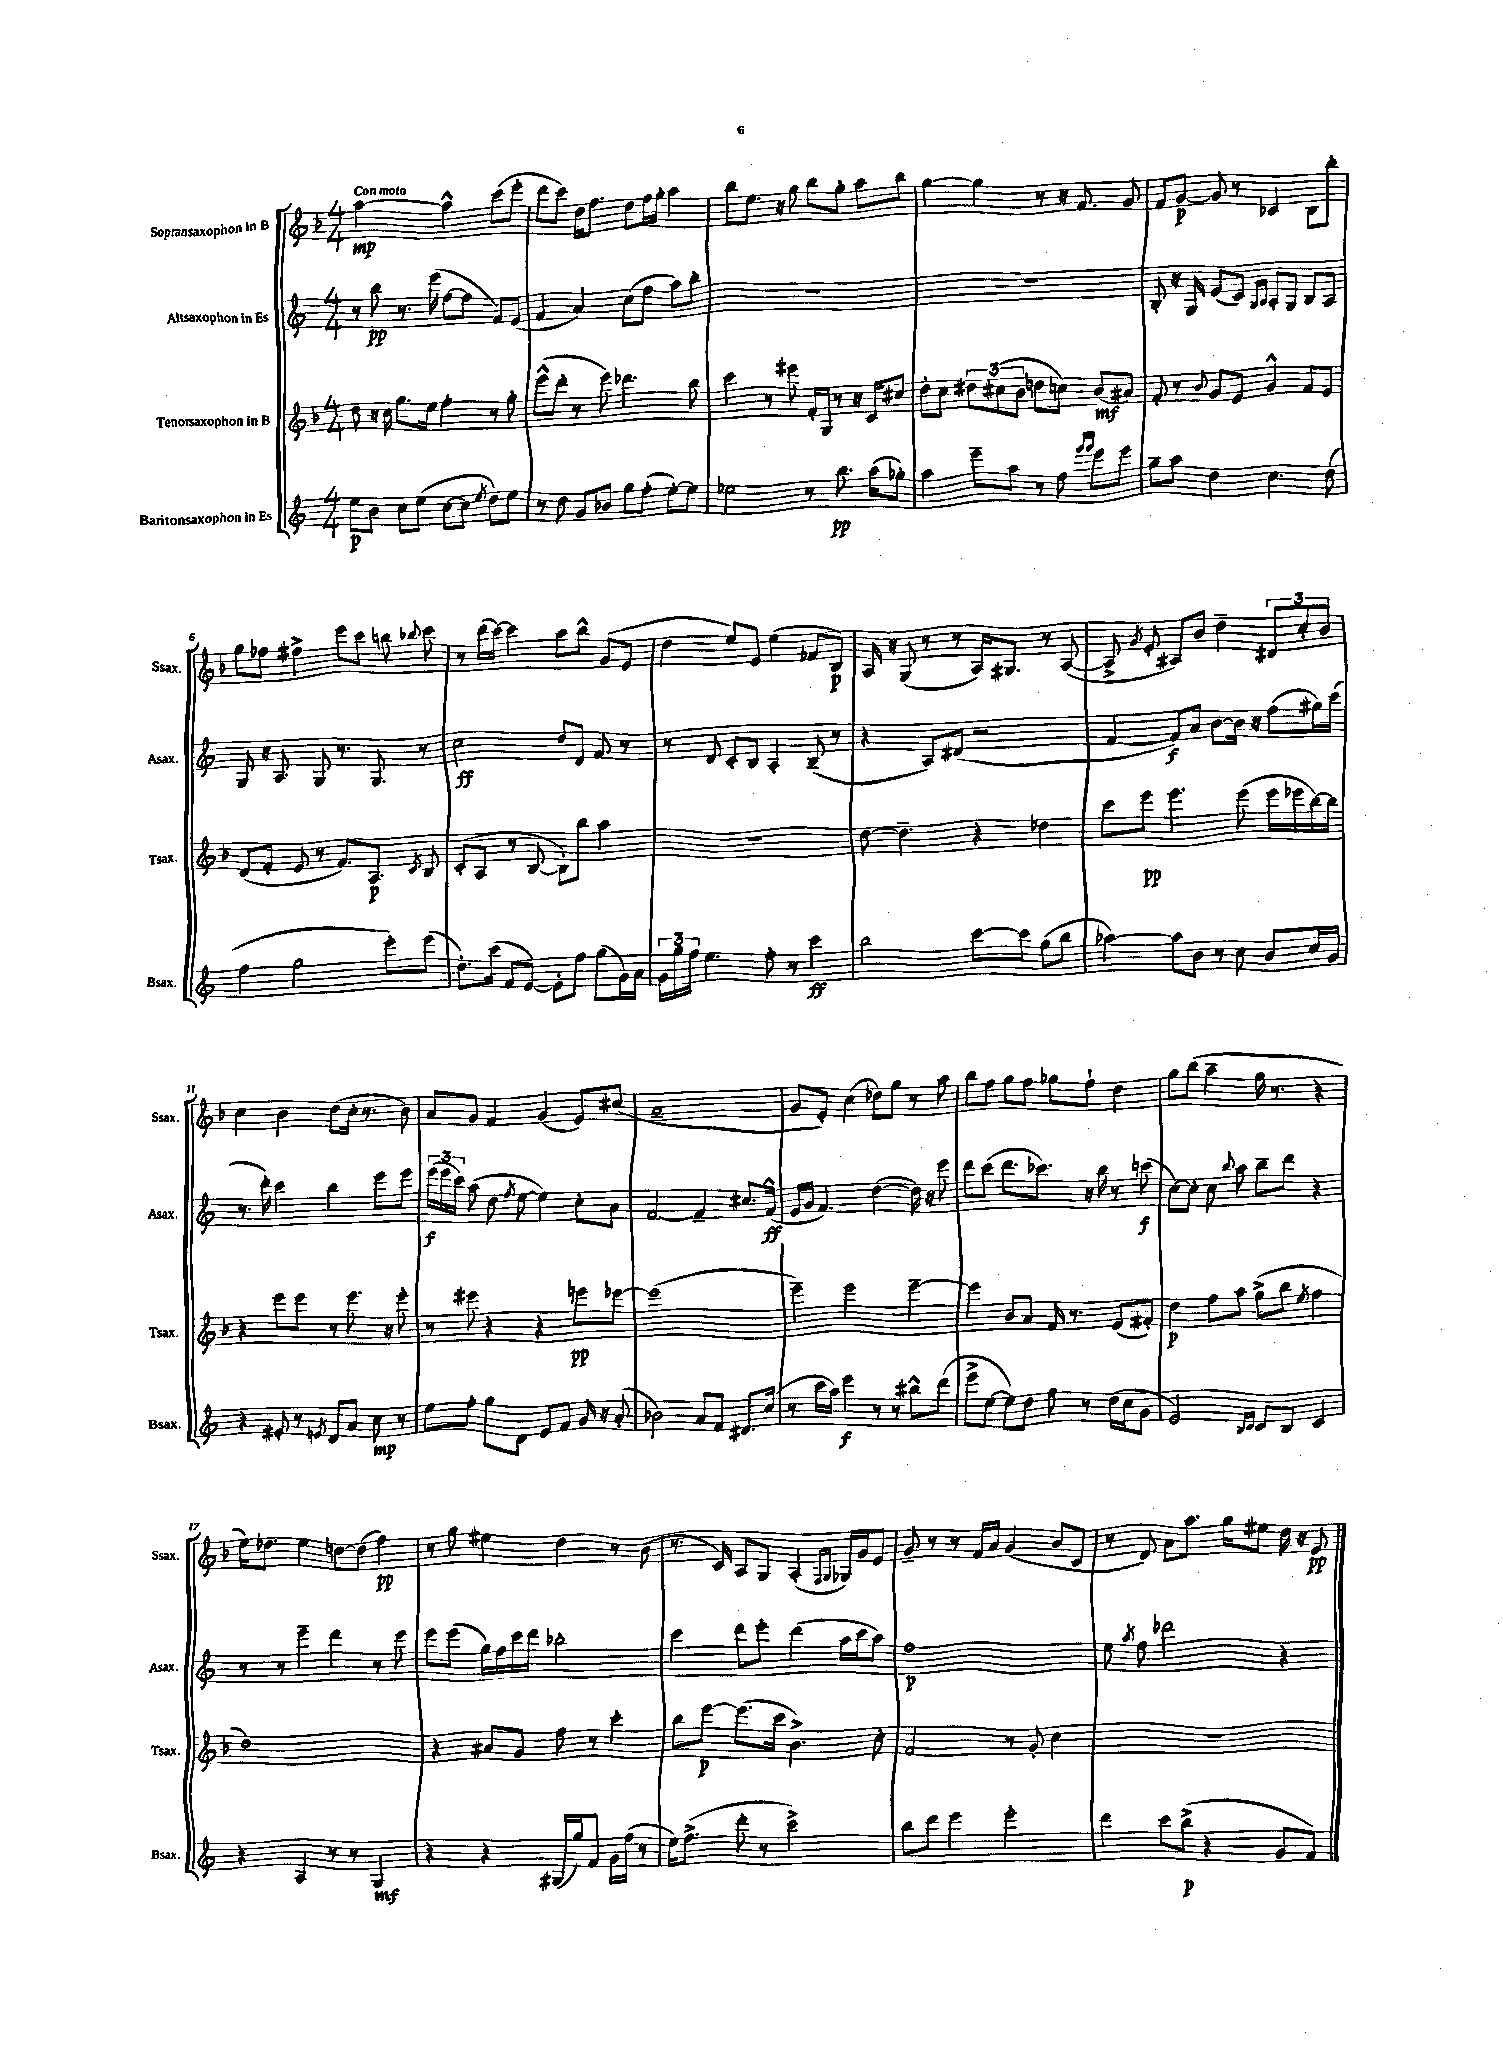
<<
\new StaffGroup <<
\new Staff = "s0" \with { instrumentName = "Sopransaxophon in B" shortInstrumentName = "Ssax." } {
    \clef treble \key f \major \numericTimeSignature \time 4/4 \tempo "Con moto"
    \autoBeamOff a''2~\mp a''4-^ c'''8[( e'''8]-. |
    d'''8[ c'''8]) d''16[ f''8.] d''8[ f''16 g''16]-. a''4 |
    bes''8[ e''8.] r16 g''8 bes''8[ g''8]-. a''8[ bes''8] |
    g''4~ g''4 r8 r16 f'8. g'8 |
    f'8[ g'8]~\p g'8 r8 ces'4 bes8[ bes''8]-. |
    g''8[ fes''8] fis''4-> e'''8[ c'''8] b''8 \appoggiatura { bes''8 } c'''8 |
    r8 d'''16[( c'''16]~) c'''4 a''8[ bes''8]-^ g'8[( e'8] |
    d''4 e''8[) e'8] e''4( fes'8[ bes8]\p) |
    a16 r16 g8( r8 r8 a16[) gis8.] r8 a8~( |
    a8-> \acciaccatura { g'8 } e'8-. ais8[) bes'8] d''4-- \tuplet 3/2 { dis'8[ c''8-. bes'8] } |
    c''4 bes'4 d''8[( c''16]-. r8. bes'8) |
    a'8[ g'8] f'4 g'4( e'8[) cis''8]( |
    a'1-- |
    g'8[ e'8]-.) c''4( des''8[) g''8] r8 a''8 |
    bes''8[ f''8] g''8[ f''8] ges''8[ f''8]-! d''4 |
    g''8[ bes''8]( a''4-- g''16 r8. r4 |
    e''16[) des''8.] e''4 d''8[~ d''8]( f''4\pp) |
    r8 g''8 eis''4 d''4 r8 bes'8( |
    r8. c'16) a8[ g8] a4-.( \grace { f16[ g16] } ges16[) g'16 e'8] |
    g'8-- r8 r8 f'16[ a'16] g'4( bes'8[ c'8] |
    r8 d'8) a'8[ a''8.] g''16[ eis''8] d''16 r16 e'8\pp \bar "|." |
}
\new Staff = "s1" \with { instrumentName = "Altsaxophon in Es" shortInstrumentName = "Asax." } {
    \clef treble \key c \major \numericTimeSignature \time 4/4
    \autoBeamOff r8 b''8\pp r8. e'''16( f''8[~ f''8] f'8[) e'8]( |
    f'4 a'4) c''8[( f''8] a''8[) b''8]-. |
    R1 |
    R1 |
    b8-. r16 g16 e'8[( c'8]) \grace { g16[ a16] } a8[-. g8] b8[ a8] |
    g8 r16 a8. g8 r8. g8. r8 |
    c''2\ff d''8[ d'8] f'8 r8 |
    r8 d'8 c'8[-. b8] a4-. b8--( r8 |
    r4 a8[) dis'8]( r2 |
    f'4~ f'8[\f) a'8] b'8[~ b'16] r16 f''8[( gis''16) c'''16]( |
    r8. d'''16-.) c'''4 b''4 e'''8[ e'''8] |
    \tuplet 3/2 { e'''16[\f( e'''16 c'''16]) } a''8( d''8 \acciaccatura { f''8 } e''8~ e''4) c''8[-. a'8] |
    f'2~ f'4-- cis''8.[ f'16]-^\ff( |
    e'16[ g'16] f'4.) d''4~( d''16) r16 e'''8 |
    d'''8[ c'''8]( d'''8.[ ces'''8.]) r16 b''16 r8 c'''8\f( |
    c''8[~) c''8]-. c''8 \appoggiatura { b''8 } a''8 b''8[-- d'''8] r4 |
    r8 r8 e'''4-- d'''4 r8 e'''8 |
    e'''8[ e'''8]( g''16[) f''16 c'''16 d'''16] bes''2-. |
    c'''4 d'''8[ e'''8]-. d'''4( a''16[ c'''16 a''8]) |
    f''1\p |
    e''8 \acciaccatura { a''8 } f''8 des'''2 r4 \bar "|." |
}
\new Staff = "s2" \with { instrumentName = "Tenorsaxophon in B" shortInstrumentName = "Tsax." } {
    \clef treble \key f \major \numericTimeSignature \time 4/4
    \autoBeamOff d''8 r16 c''16 g''8.[ e''16] f''4-. r8 g''8-. |
    e'''8[-^( d'''8]-. r8 e'''8) des'''4. bes''8 |
    c'''4 r8 eis'''8 f'16[-. g16] r8 r16 c'16[ cis''8] |
    d''8[-. c''8] \tuplet 3/2 { dis''8[ cis''8( bes'8] } d''8[ c''8]) bes'8[\mf( ais'8]) |
    f'8-. r8 \appoggiatura { bes'8 } g'8[ e'8] g'4-^ f'8[ e'8] |
    d'8[( f'8]-. e'8 r8 f'8.[) a8.]\p \acciaccatura { c'8 } bes8 |
    c'8[-.( a8] r8 bes8~ bes8[-.) bes''8] a''4 |
    R1 |
    d''8~ d''4.-- r4 des''4 |
    c'''8[ e'''8]\pp e'''4. e'''8( e'''16[ ees'''16 bes''16~) bes''16] |
    r4 e'''8[ e'''8] r8 e'''8. r16 e'''8-. |
    r8 eis'''8 r4 r4 e'''8[\pp ees'''8]~ |
    ees'''1( |
    e'''4--) e'''2 e'''4~-- |
    e'''4 bes'8[ a'8] f'16 r8. e'8[( fis'8]-.) |
    d''4\p f''8[ a''8] g''8[->( bes''8] \acciaccatura { e''8 } f''4 |
    d''1) |
    r4 ais'8[ g'8] f''8 r8 c'''4-. |
    bes''8[ e'''8]~\p e'''8.[( c'''16] bes'4.->) c''8-. |
    f'2 r8 g'8-. c''4 |
    r1 \bar "|." |
}
\new Staff = "s3" \with { instrumentName = "Baritonsaxophon in Es" shortInstrumentName = "Bsax." } {
    \clef treble \key c \major \numericTimeSignature \time 4/4
    \autoBeamOff e''8[\p b'8] c''8[ e''8]( c''8[~ c''8] \acciaccatura { e''8 } d''8[) e''8] |
    r8 d''8 g'8[ bes'8] g''8[ f''8]-.( e''8[~-.) e''8] |
    ees''2 r8 b''8.\pp a''16[( ges''8]-.) |
    a''4 e'''8[-- a''8] r8 f''8 \grace { g'''16[ g'''16] } e'''8[ e'''8] |
    g''8[-- a''8] d''4 c''4. d''8( |
    f''4 g''2 e'''8[-.) e'''8]( |
    d''8.[-.) c'''16]( f'8[ e'8]~) e'8[-. f''8] g''8[( g'16) a'16] |
    \tuplet 3/2 { g'16[ g''16 f''16] } e''4. f''8-. r8 c'''4\ff |
    b''2 c'''8[~ c'''8] g''8[( b''8] |
    aes''4~) aes''8[ b'8] r8 c''8 b'8[ c''16 g'16] |
    r4 eis'8-. r8 \acciaccatura { e'8 } d'8[ a'8] c''8\mp r8 |
    e''8[ f''8]-. g''8[ d'8] e'8[ f'8] g'16 r16 a'8-.( |
    bes'2) a'8[ f'8] dis'8.[ c''16]( |
    r8 c'''16[ a''16]) e'''4\f r8 r8 bis''8[-^ d'''8]( |
    e'''8[-> e''8]~ e''8[) d''8] f''8 r8 d''16[( c''16 g'8] |
    e'2) \grace { b16[ c'16] } c'8[ b8] c'4 |
    r4 a4 r8 r8 g4\mf |
    r4 r4 gis16[( g''16) f'8] g'16[ f''16]( r8 |
    e''16[) f''8.]->( d'''8-. r8 c'''2->) |
    b''8[ d'''8] e'''4 e'''2-. |
    d'''4 c'''8[ b''8]->\p( r4 g'8[ f'8]) \bar "|." |
}
>>
>>
